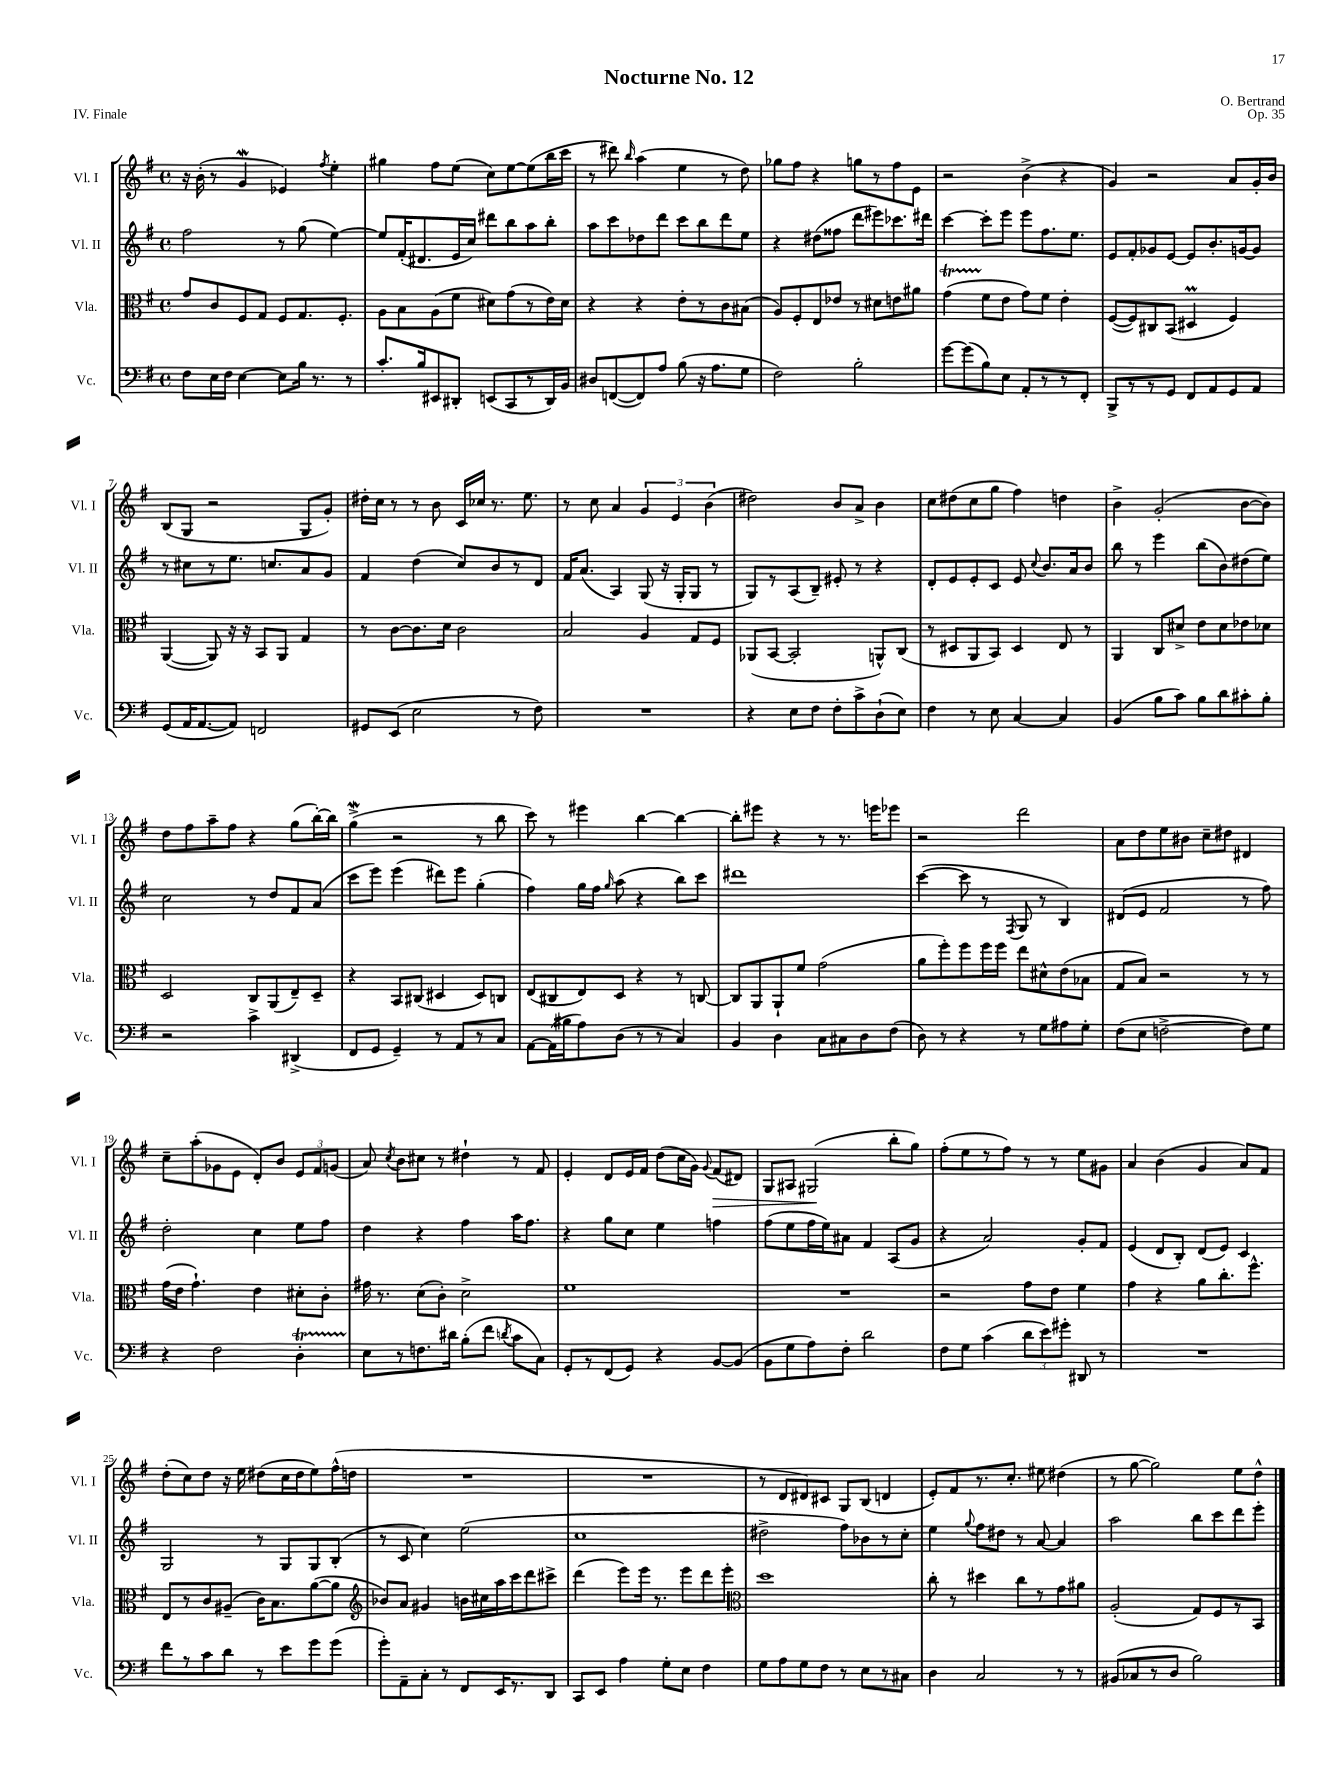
\header { title = "Nocturne No. 12" composer = "O. Bertrand" opus = "Op. 35" piece = "IV. Finale" }
<<
\new StaffGroup <<
\new Staff = "s0" \with { instrumentName = "Vl. I" shortInstrumentName = "Vl. I" } {
    \clef treble \key g \major \defaultTimeSignature \time 4/4
    \autoBeamOff r16 b'16-.( r8 g'4\mordent ees'4) \acciaccatura { fis''8 } e''4-. |
    gis''4 fis''8[ e''8]( c''8[) e''8~ e''8( b''16 c'''16] |
    r8 dis'''8) \grace { b''16 } a''4( e''4 r8 d''8) |
    ges''8[ fis''8] r4 g''8[ r8 fis''8 e'8] |
    r2 b'4->( r4 |
    g'4) r2 a'8[ g'16-. b'16] |
    b8[( g8] r2 g8[ g'8]-.) |
    dis''16[-. c''16] r8 r8 b'8 c'16[ ces''16] r8. e''8. |
    r8 c''8 a'4 \tuplet 3/2 { g'4 e'4 b'4( } |
    dis''2) b'8[ a'8]-> b'4 |
    c''8[ dis''8( c''8 g''8] fis''4) d''4 |
    b'4-> g'2-.( b'8[~ b'8]) |
    d''8[ fis''8 a''8-- fis''8] r4 g''8[( b''16~-.) b''16] |
    g''4->\mordent( r2 r8 b''8 |
    c'''8) r8 eis'''4 b''4~ b''4~ |
    b''8[-. eis'''8] r4 r8 r8. e'''16[ ees'''8] |
    r2 d'''2 |
    a'8[ d''8 e''8 bis'8] c''8[-- dis''8] dis'4 |
    c''8[-- a''8-.( ges'8 e'8] d'8[-.) b'8] \tuplet 3/2 { e'8[ fis'8 g'8]( } |
    a'8) \acciaccatura { c''8 } b'8[ cis''8] r8 dis''4-! r8 fis'8 |
    e'4-. d'8[ e'16 fis'16] d''8[( c''16 g'16]) \appoggiatura { g'8 } fis'8[\>( dis'8]) |
    g8[ ais8] gis2\!( b''8[-. g''8]) |
    fis''8[-.( e''8 r8 fis''8]) r8 r8 e''8[ gis'8] |
    a'4 b'4( g'4 a'8[) fis'8] |
    d''8[-.( c''8) d''8] r16 e''16 dis''8[( c''16 dis''16 e''8) fis''16-^( d''16] |
    R1 |
    R1 |
    r8 d'8[ dis'8) cis'8] g8[ b8]( d'4 |
    e'8[-.) fis'8 r8. c''8.]-. eis''8 dis''4( |
    r8 g''8~ g''2) e''8[ d''8]-^ \bar "|." |
}
\new Staff = "s1" \with { instrumentName = "Vl. II" shortInstrumentName = "Vl. II" } {
    \clef treble \key g \major \defaultTimeSignature \time 4/4
    \autoBeamOff fis''2 r8 g''8( e''4~) |
    e''8[ fis'16-.( dis'8. e'16 c''16]) dis'''8[ b''8 a''8 b''8]-. |
    a''8[ c'''8 des''8 d'''8] c'''8[ b''8 d'''8 e''8] |
    r4 dis''8[( fisis''8] d'''8[ eis'''8) ces'''8. dis'''16] |
    c'''4~ c'''8[-. e'''8] e'''8[ fis''8. e''8.] |
    e'8[ fis'8-. ges'8 e'8]~ e'8[ b'8.-. g'16~ g'8] |
    r8 cis''8[ r8 e''8.] c''8.[ a'8 g'8] |
    fis'4 d''4( c''8[) b'8 r8 d'8] |
    fis'16[ a'8.]( a4) g8( r16 g16[-. g8] r8 |
    g8[) r8 a8( b8]--) eis'8-. r8 r4 |
    d'8[-. e'8 e'8-. c'8] e'8 \appoggiatura { c''8 } b'8.[ a'16 b'8] |
    b''8 r8 e'''4 b''8[( b'8) dis''8( e''8]) |
    c''2 r8 d''8[ fis'8 a'8]( |
    c'''8[ e'''8]) e'''4( dis'''8[) e'''8] g''4-.( |
    fis''4) g''16[ fis''16] \grace { g''16 } a''8( r4 b''8[) c'''8] |
    dis'''1 |
    c'''4~( c'''8 r8 \acciaccatura { fis8 } g8 r8 b4) |
    dis'8[( e'8] fis'2 r8 fis''8) |
    d''2-. c''4 e''8[ fis''8] |
    d''4 r4 fis''4 a''16[ fis''8.] |
    r4 g''8[ c''8] e''4 f''4 |
    fis''8[( e''8 fis''16 e''16) ais'8] fis'4 a8[( g'8] |
    r4 a'2) g'8[-. fis'8] |
    e'4( d'8[ b8]-.) d'8[( e'8]) c'4 |
    g2 r8 g8[ g8 b8]-.( |
    r8 c'8 c''4) e''2( |
    c''1 |
    dis''2-> fis''8[) bes'8 r8 c''8]-. |
    e''4 \appoggiatura { g''8 } fis''8[ dis''8] r8 a'8~ a'4 |
    a''2 b''8[ c'''8 d'''8 e'''8]-. \bar "|." |
}
\new Staff = "s2" \with { instrumentName = "Vla." shortInstrumentName = "Vla." } {
    \clef alto \key g \major \defaultTimeSignature \time 4/4
    \autoBeamOff g'8[ c'8 fis8 g8] fis8[ g8. fis8.]-. |
    a8[ b8 a8( fis'8] dis'8[) g'8( r8 e'16) dis'16] |
    r4 r4 e'8[-. r8 c'8 bis8]( |
    a8[) fis8-. e8 ees'8] r8 dis'8[ e'8 ais'8] |
    g'4\startTrillSpan( fis'8[\stopTrillSpan e'8] g'8[) fis'8] e'4-. |
    fis8[~( fis8) cis8 b,8]( dis4\prall fis4) |
    a,4~( a,8) r16 r16 b,8[ a,8] g4 |
    r8 c'8[~ c'8. d'16] c'2 |
    b2 a4 g8[ fis8] |
    aes,8[( b,8]~ b,2-. a,8[-^) c8]( |
    r8 dis8[ a,8 b,8]) dis4 e8 r8 |
    a,4 c8[ dis'8]-> e'8[ dis'8 ees'8 des'8] |
    d2 c8[ a,8( e8--) d8]-- |
    r4 b,8[ cis8]( dis4 dis8[) c8] |
    e8[( cis8 e8) d8] r4 r8 c8~ |
    c8[ a,8 a,8-! fis'8] g'2( |
    a'8[ fis''8-.) fis''8 fis''16 fis''16] e''8[ dis'8-^ e'8( bes8] |
    g8[ b8]) r2 r8 r8 |
    g'16[( e'16] g'4.-!) e'4 dis'8[-. c'8]-. |
    gis'16 r8. d'8[( c'8]-.) d'2-> |
    fis'1 |
    R1 |
    r2 g'8[ e'8] fis'4 |
    g'4 r4 a'8[ c''8.-. fis''8.]-^ |
    e8[ r8 c'8 ais8]--( c'16[) b8. a'8~( a'8] |
    \clef treble bes'8[) a'8] gis'4 b'16[ cis''16 a''16 c'''16 d'''8 cis'''8]-> |
    d'''4( e'''8[) e'''16] r8. e'''8[ d'''8 e'''8]-. |
    \clef alto d''1 |
    c''8-. r8 dis''4 c''8[ r8 g'8 ais'8] |
    a2-.( g8[) fis8 r8 b,8] \bar "|." |
}
\new Staff = "s3" \with { instrumentName = "Vc." shortInstrumentName = "Vc." } {
    \clef bass \key g \major \defaultTimeSignature \time 4/4
    \autoBeamOff fis8[ e16 fis16] e4~ e8[ b16] r8. r8 |
    c'8.[-. b16 eis,8 dis,8]-. e,8[( c,8 r8 dis,16) b,16] |
    dis8[ f,8~( f,8) a8] b8( r16 a8.[ g8] |
    fis2) b2-. |
    g'8[~ g'8( b8) e8] a,8[-. r8 r8 fis,8]-. |
    b,,8[-> r8 r8 g,8] fis,8[ a,8 g,8 a,8] |
    g,8[( a,16 a,8.~ a,8]) f,2 |
    gis,8[ e,8]( e2 r8 fis8) |
    R1 |
    r4 e8[ fis8] fis8[-. c'8-> d8-!( e8]) |
    fis4 r8 e8 c4~ c4 |
    b,4( b8[ c'8]) b8[ d'8 cis'8-. b8]-. |
    r2 c'4-> dis,4->( |
    fis,8[ g,8] g,4--) r8 a,8[ r8 c8] |
    a,8[~ a,16( bis16 a8) d8]( r8 r8 c4) |
    b,4 d4 c8[ cis8 d8 fis8]( |
    d8) r8 r4 r8 g8[ ais8 g8]-. |
    fis8[( e8] f2~-> f8[) g8] |
    r4 fis2 d4-.\startTrillSpan |
    e8[\stopTrillSpan r8 f8. dis'16] b8[-.( fis'8] \acciaccatura { d'8 } c'8[ c8]) |
    g,8[-. r8 fis,8( g,8]) r4 b,8[~ b,8]( |
    b,8[ g8 a8) fis8]-. d'2 |
    fis8[ g8] c'4( \tuplet 3/2 { d'8[ e'8) gis'8]-. } dis,8 r8 |
    R1 |
    fis'8[ r8 c'8 d'8] r8 e'8[ g'8 g'8]( |
    g'8[-.) a,8-- c8]-. r8 fis,8[ e,16 r8. d,8] |
    c,8[ e,8] a4 g8[-. e8] fis4 |
    g8[ a8 g8 fis8] r8 e8[ r8 cis8] |
    d4 c2 r8 r8 |
    bis,8[( ces8 r8 d8] b2) \bar "|." |
}
>>
>>
